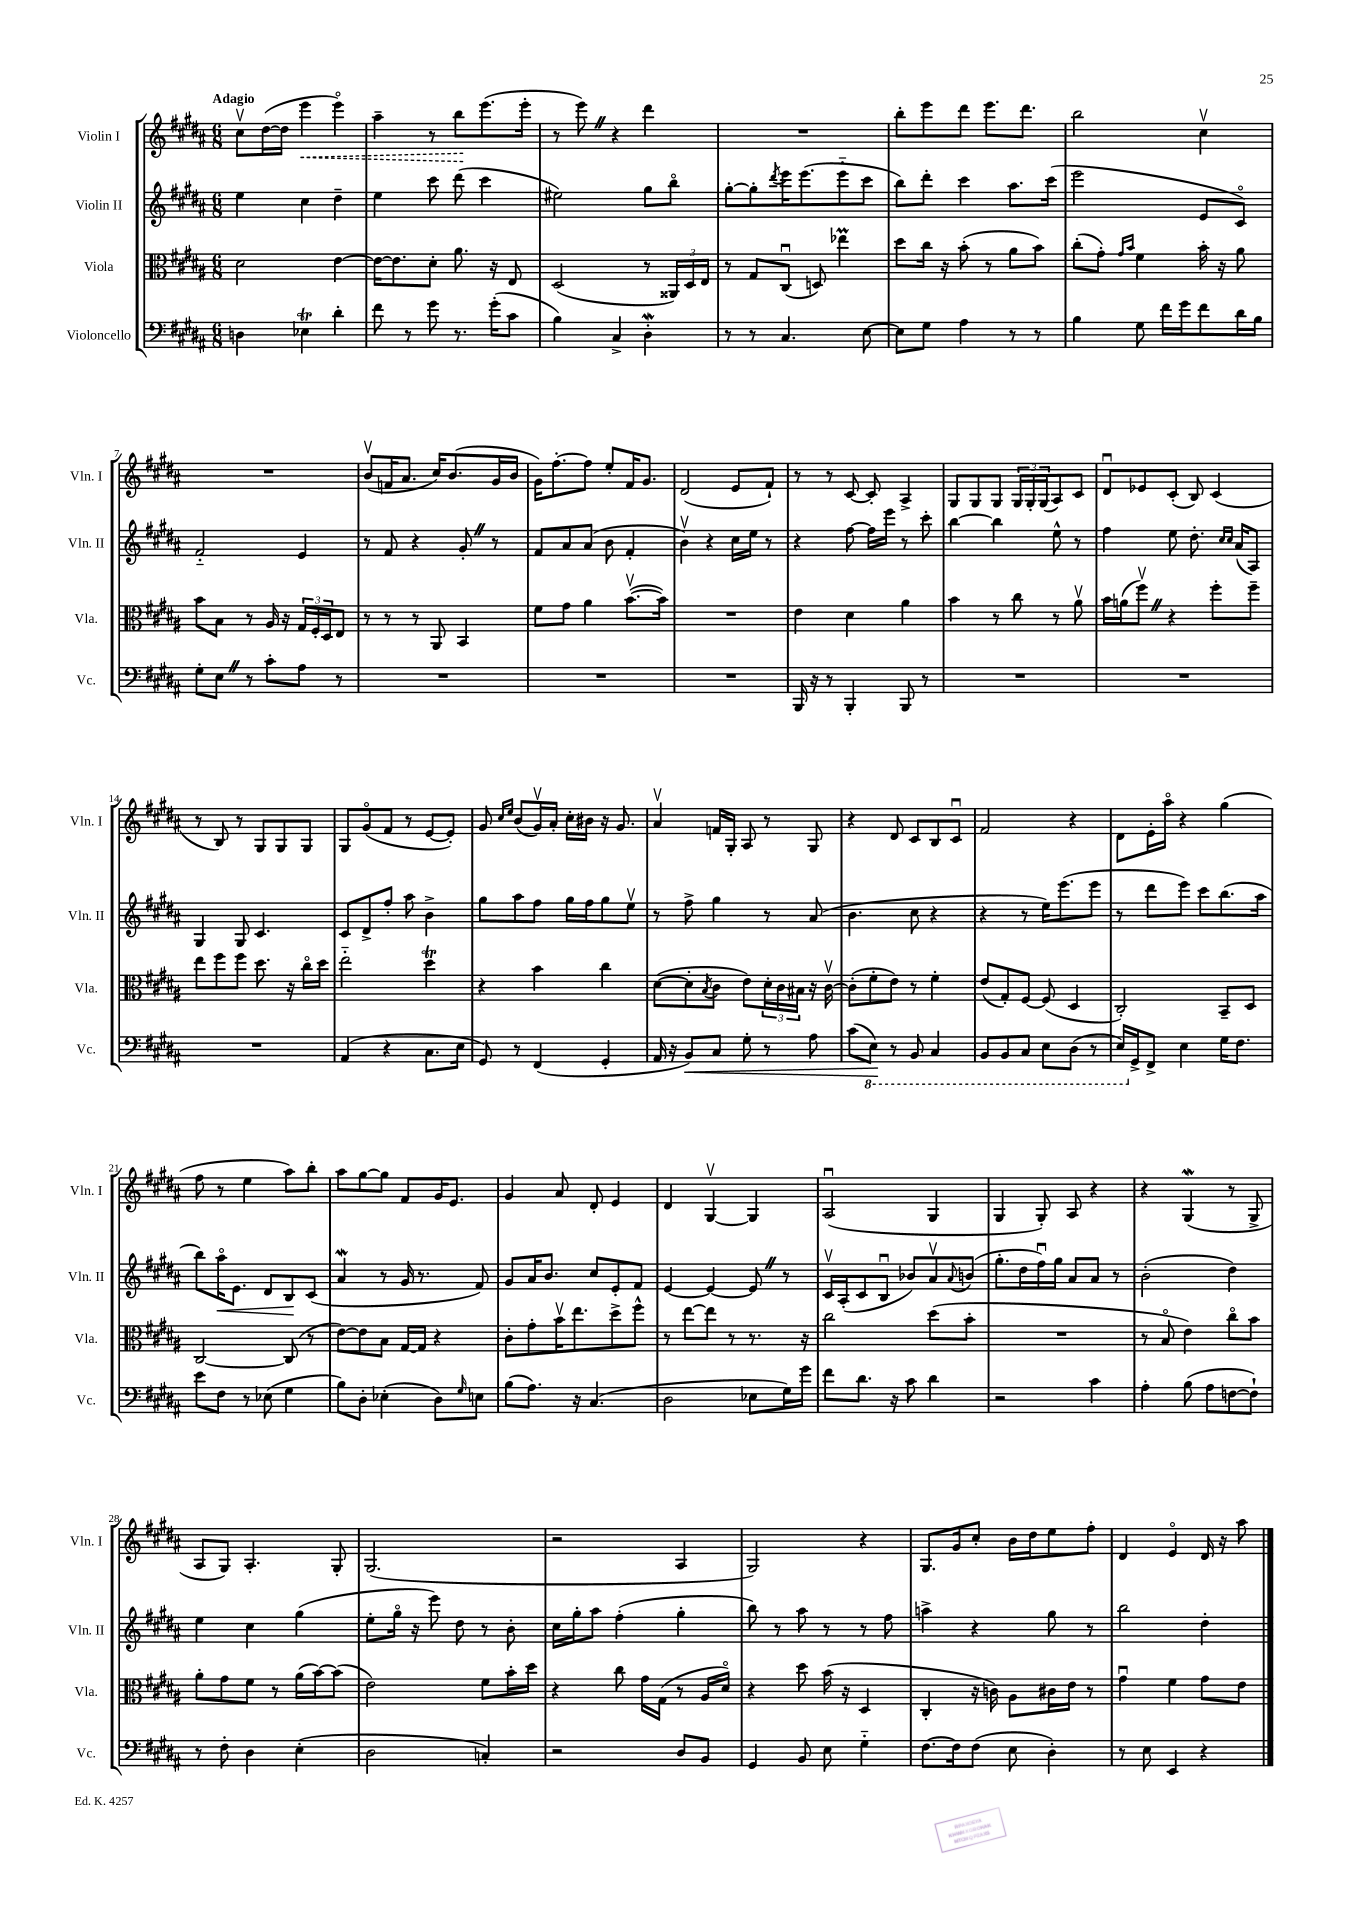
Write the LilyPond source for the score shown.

<<
\new StaffGroup <<
\new Staff = "s0" \with { instrumentName = "Violin I" shortInstrumentName = "Vln. I" } {
    \clef treble \key b \major \numericTimeSignature \time 6/8 \tempo "Adagio"
    cis''8\upbow dis''16~( dis''16 \once \override Hairpin.style = #'dashed-line e'''4\< e'''4\flageolet) |
    ais''4-- r8 b''8\! e'''8.( e'''16-. |
    r8 e'''8) \once \override BreathingSign.text = \markup { \musicglyph "scripts.caesura.straight" } \breathe r4 dis'''4 |
    R2. |
    b''8-. e'''8 dis'''8 e'''8. dis'''8. |
    b''2 cis''4\upbow |
    R2. |
    b'8\upbow( f'16 ais'8. cis''16) b'8.( gis'16 b'16 |
    gis'16) fis''8.~-. fis''8 e''8-. fis'16 gis'8. |
    dis'2( e'8 fis'8-!) |
    r8 r8 cis'8~ cis'8-. ais4-> |
    gis8 gis8 gis8 \tuplet 3/2 { gis16 gis16-. gis16( } ais8) cis'8 |
    dis'8\downbow ees'8 cis'8-.( b8) cis'4( |
    r8 b8) r8 gis8 gis8 gis8 |
    gis8 gis'8\flageolet( fis'8 r8 e'8~ e'8-.) |
    gis'8 \grace { cis''16 e''16 } b'8( gis'16\upbow) ais'16-. cis''16-. bis'16 r16 gis'8. |
    ais'4\upbow f'16 gis16-. ais8 r8 gis8 |
    r4 dis'8 cis'8 b8 cis'8\downbow |
    fis'2 r4 |
    dis'8 e'16-. ais''16\flageolet r4 gis''4( |
    fis''8 r8 e''4 ais''8) b''8-. |
    ais''8 gis''8~ gis''8 fis'8 gis'16 e'8. |
    gis'4 ais'8 dis'8-. e'4 |
    dis'4 gis4~\upbow gis4 |
    ais2\downbow( gis4 |
    gis4 gis8-.) ais8 r4 |
    r4 gis4\mordent( r8 gis8-> |
    ais8 gis8) ais4.-. gis8-. |
    gis2.( |
    r2 ais4 |
    gis2) r4 |
    gis8. gis'16 cis''8-. b'16 dis''16 e''8 fis''8-. |
    dis'4 e'4\flageolet dis'16 r16 ais''8 \bar "|." |
}
\new Staff = "s1" \with { instrumentName = "Violin II" shortInstrumentName = "Vln. II" } {
    \clef treble \key b \major \numericTimeSignature \time 6/8
    e''4 cis''4 dis''4-- |
    e''4 cis'''8 dis'''8( cis'''4 |
    eis''2) gis''8 b''8\flageolet |
    gis''8~-. gis''8-. \acciaccatura { dis'''8 } e'''16 e'''8.( e'''8-_ cis'''8 |
    b''8) dis'''8-. cis'''4 ais''8. cis'''16( |
    e'''2 e'8 cis'8\flageolet) |
    fis'2-_ e'4 |
    r8 fis'8 r4 gis'8-. \once \override BreathingSign.text = \markup { \musicglyph "scripts.caesura.straight" } \breathe r8 |
    fis'8 ais'8 ais'8( b'8 fis'4-. |
    b'4\upbow) r4 cis''16 e''16 r8 |
    r4 fis''8~ fis''16 e'''16 r8 cis'''8-. |
    b''4~ b''4 e''8-^ r8 |
    fis''4 e''8 dis''8.-. \grace { cis''16 cis''16 } ais'16( ais8) |
    gis4 gis8 cis'4. |
    cis'8 dis'8-> fis''8-. ais''8 b'4-> |
    gis''8 ais''8 fis''8 gis''16 fis''16 gis''8 e''8\upbow |
    r8 fis''8-> gis''4 r8 ais'8( |
    b'4. cis''8 r4 |
    r4 r8 e''16) e'''8.( e'''8 |
    r8 dis'''8 e'''8) cis'''8 b''8.( ais''16 |
    b''8) ais''16\flageolet\< e'8. dis'8 b8\! cis'8( |
    ais'4\mordent r8 gis'16 r8. fis'8) |
    gis'8 ais'16 b'8. cis''8 e'8-. fis'8 |
    e'4~ e'4~ e'8 \once \override BreathingSign.text = \markup { \musicglyph "scripts.caesura.straight" } \breathe r8 |
    cis'16\upbow ais16-.( cis'8 b8\downbow bes'8) ais'8\upbow \appoggiatura { ais'8 } b'8( |
    gis''8.-. dis''16 fis''16\downbow) gis''16 ais'8 ais'8 r8 |
    b'2-.( dis''4) |
    e''4 cis''4 gis''4( |
    e''8-. gis''16\flageolet r16 e'''8) dis''8 r8 b'8-. |
    cis''16 gis''16-. ais''8 fis''4-.( gis''4-. |
    b''8) r8 ais''8 r8 r8 fis''8 |
    a''4-> r4 gis''8 r8 |
    b''2 dis''4-. \bar "|." |
}
\new Staff = "s2" \with { instrumentName = "Viola" shortInstrumentName = "Vla." } {
    \clef alto \key b \major \numericTimeSignature \time 6/8
    dis'2 e'4~ |
    e'16~ e'8. dis'8-. ais'8. r16 e8 |
    dis2( r8 \tuplet 3/2 { aisis,16) dis16 e16 } |
    r8 gis8 cis8\downbow( d8) ees''4\prall |
    dis''8 cis''16 r16 b'8-.( r8 ais'8 b'8) |
    cis''8-.( gis'8-.) \grace { gis'16 b'16 } fis'4 b'16-. r16 ais'8 |
    b'8 b8 r8 ais16 r16 \tuplet 3/2 { gis16 fis16-. dis16 } e8 |
    r8 r8 r8 ais,8 b,4 |
    fis'8 gis'8 ais'4 b'8.~\upbow( b'16) |
    R2. |
    e'4 dis'4 ais'4 |
    b'4 r8 cis''8 r8 ais'8\upbow |
    b'16 a'16( fis''8\upbow) \once \override BreathingSign.text = \markup { \musicglyph "scripts.caesura.straight" } \breathe r4 fis''8-. fis''8-- |
    e''8 fis''8 fis''8 dis''8. r16 cis''16\flageolet dis''16 |
    e''2-_ dis''4\trill |
    r4 b'4 cis''4 |
    dis'8~( dis'8-. \acciaccatura { b8 } cis'8 e'8) \tuplet 3/2 { dis'16-. cis'16 bis16 } r16 cis'16~\upbow |
    cis'8-.( fis'8-. e'8) r8 fis'4-. |
    e'8( gis8-.) fis8~ fis8( dis4 |
    cis2-.) b,8-- dis8 |
    cis2~ cis8( r8 |
    e'8~) e'8 b8 gis16~ gis16 r4 |
    cis'8-. gis'8-. b'16\upbow e''8. dis''8-> fis''8-^ |
    r8 e''8~ e''8 r8 r8. r16 |
    cis''2 dis''8( b'8-. |
    R2. |
    r8 b8\flageolet e'4) cis''8\flageolet b'8 |
    ais'8-. gis'8 fis'8 r8 ais'16( b'16~) b'8( |
    e'2) fis'8 b'16-. dis''16 |
    r4 cis''8 gis'16 gis16( r8 ais16 dis'16\flageolet) |
    r4 dis''8 b'16( r16 dis4 |
    cis4-. r16 c'16) ais8 cis'16 e'16 r8 |
    gis'4\downbow fis'4 gis'8 e'8 \bar "|." |
}
\new Staff = "s3" \with { instrumentName = "Violoncello" shortInstrumentName = "Vc." } {
    \clef bass \key b \major \numericTimeSignature \time 6/8
    d4 ees4\trill dis'4-. |
    fis'8 r8 gis'8 r8. gis'16-.( cis'8 |
    b4) cis4-> dis4-.\mordent |
    r8 r8 cis4. e8~ |
    e8 gis8 ais4 r8 r8 |
    b4 gis8 fis'16 gis'16 fis'8 dis'16 b16 |
    gis8-. e8 \once \override BreathingSign.text = \markup { \musicglyph "scripts.caesura.straight" } \breathe r8 cis'8-. ais8 r8 |
    R2. |
    R2. |
    R2. |
    b,,16 r16 r8 b,,4-. b,,8 r8 |
    R2. |
    R2. |
    R2. |
    ais,4( r4 cis8. e16 |
    gis,8) r8 fis,4( gis,4-. |
    ais,16 r16 b,8\<) cis8 gis8-. r8 ais8 |
    cis'8( \ottava #-1 e,8\!) r8 b,,8 cis,4 |
    b,,8 b,,8 cis,8 e,8 dis,8( r8 |
    e,16) \ottava #0 gis,16-> fis,8-> e4 gis16 fis8. |
    e'8 fis8 r8 ees8( gis4 |
    b8) dis8-. ees4-.( dis8) \grace { gis16 } e8 |
    b8( ais8.) r16 cis4.( |
    dis2 ees8 gis16) gis'16 |
    fis'8 dis'8. r16 cis'8 dis'4 |
    r2 cis'4 |
    ais4-. b8( ais8 f8~ f8-!) |
    r8 fis8-. dis4 e4-.( |
    dis2 c4-.) |
    r2 dis8 b,8 |
    gis,4 b,8 e8 gis4-_ |
    fis8.~ fis16 fis8( e8 dis4-.) |
    r8 e8 e,4 r4 \bar "|." |
}
>>
>>
